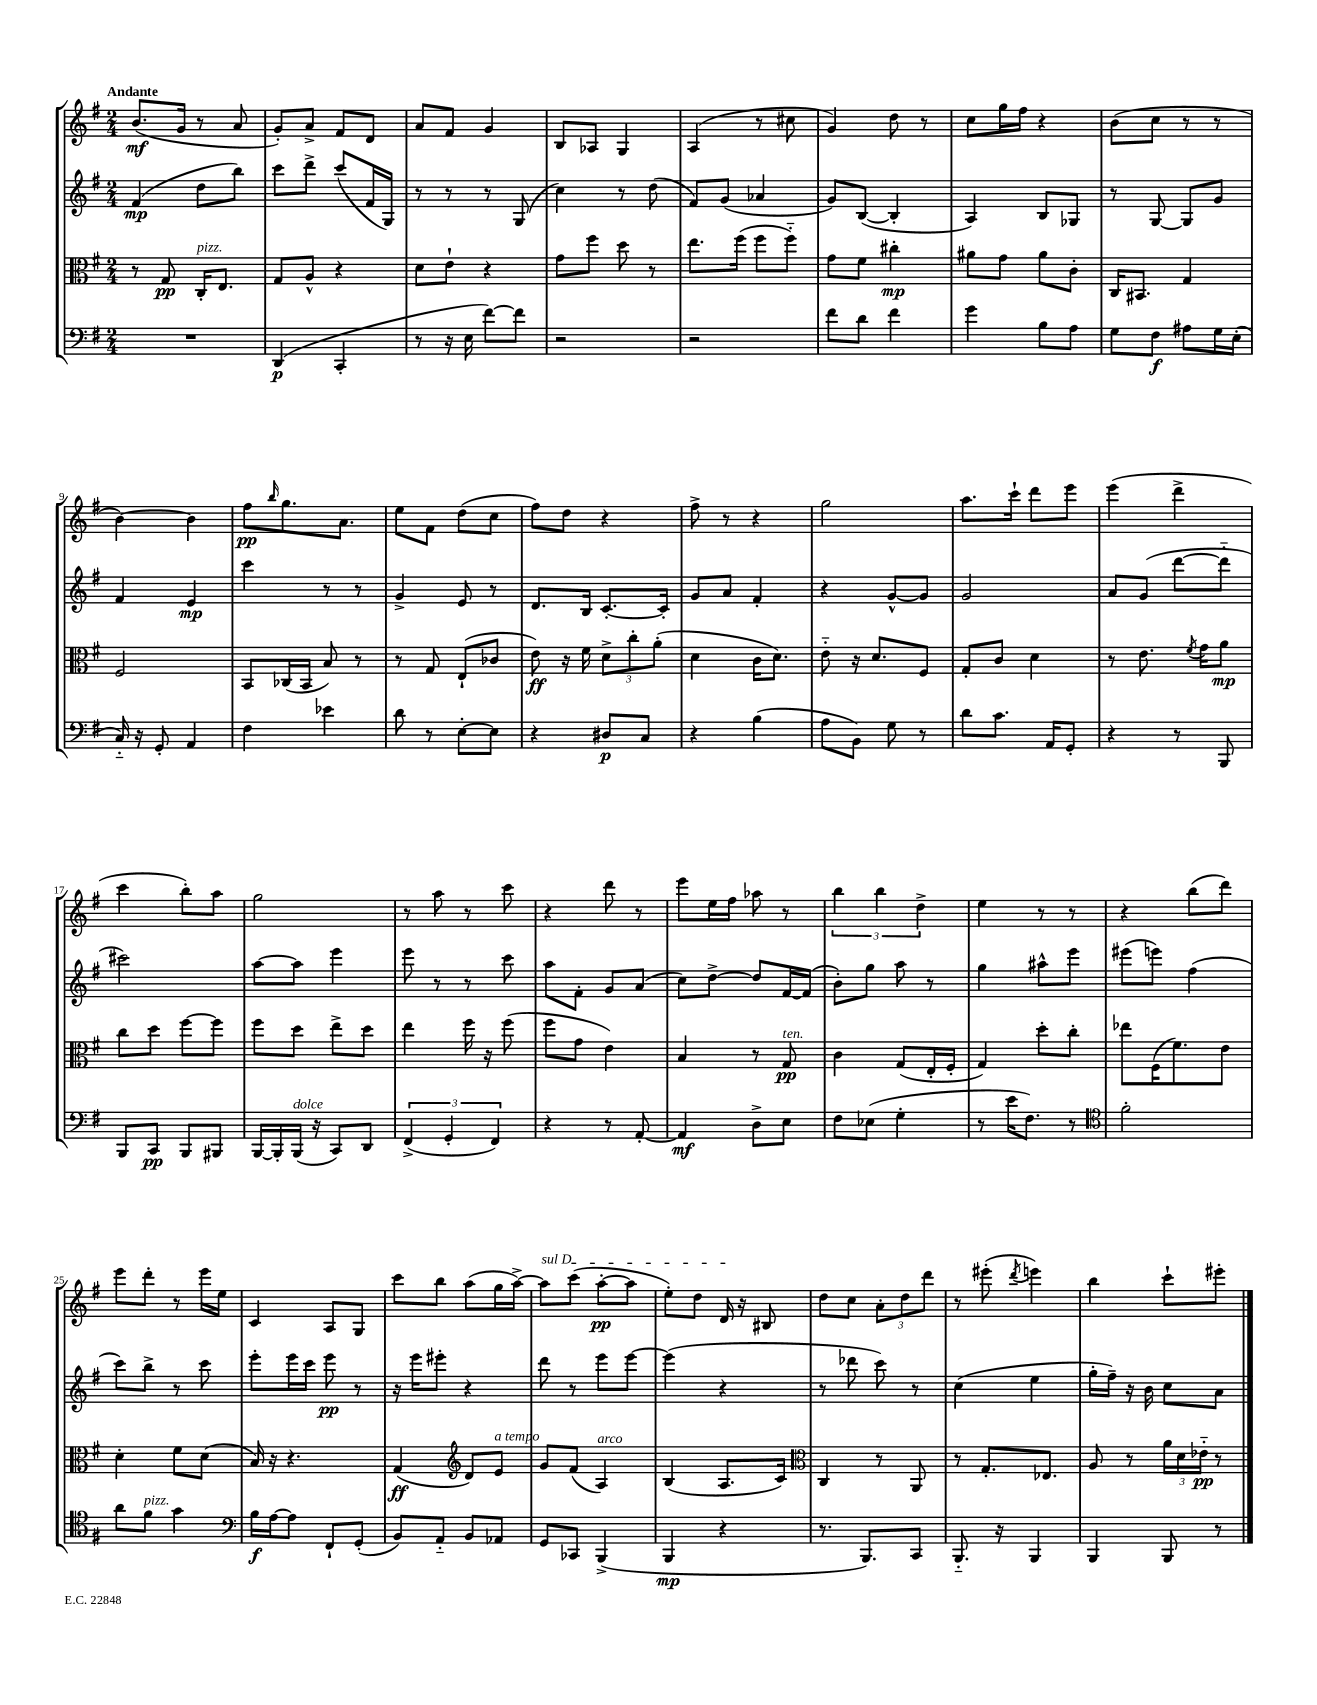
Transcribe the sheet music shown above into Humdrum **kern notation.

**kern	**dynam	**kern	**dynam	**kern	**dynam	**kern	**dynam
*part4	*part4	*part3	*part3	*part2	*part2	*part1	*part1
*staff4	*staff4	*staff3	*staff3	*staff2	*staff2	*staff1	*staff1
*clefF4	*	*clefC3	*	*clefG2	*	*clefG2	*
*k[f#]	*	*k[f#]	*	*k[f#]	*	*k[f#]	*
*M2/4	*	*M2/4	*	*M2/4	*	*M2/4	*
=1	=1	=1	=1	=1	=1	=1	=1
!	!	!	!	!	!	!LO:TX:a:B:t=Andante	!
2r	.	8r	.	(4f#/	mp	(8.b/L	mf
.	.	8G/	pp	.	.	.	.
.	.	.	.	.	.	16g/Jk	.
!	!	!LO:TX:a:i:t=pizz.	!	!	!	!	!
.	.	16C'/KL	.	8dd\L	.	8r	.
.	.	8.E/J	.	.	.	.	.
.	.	.	.	8bb\J)	.	8a/	.
=2	=2	=2	=2	=2	=2	=2	=2
(4DD/	p	8G/L	.	8ccc\L	.	8g'/L)	.
.	.	8A^^/J	.	8ddd^\J	.	8a^/J	.
4CC'/	.	4r	.	(8ccc/L	.	8f#/L	.
.	.	.	.	16f#/L	.	8d/J	.
.	.	.	.	16G/JJ)	.	.	.
=3	=3	=3	=3	=3	=3	=3	=3
8r	.	8d\L	.	8r	.	8a/L	.
16r	.	8e`\J	.	8r	.	8f#/J	.
16E\	.	.	.	.	.	.	.
[8f#\L)	.	4r	.	8r	.	4g/	.
8f#\J]	.	.	.	(8G/	.	.	.
=4	=4	=4	=4	=4	=4	=4	=4
2r	.	8g\L	.	4cc\)	.	8B/L	.
.	.	8ff#\J	.	.	.	8A-X/J	.
.	.	8dd\	.	8r	.	4G/	.
.	.	8r	.	(8dd\	.	.	.
=5	=5	=5	=5	=5	=5	=5	=5
2r	.	8.ee\L	.	8f#/L)	.	(4A/	.
.	.	.	.	(8g/J	.	.	.
.	.	(16ff#\Jk	.	.	.	.	.
.	.	8ff#\L	.	4a-X/	.	8r	.
.	.	8ff#\J)	.	.	.	8cc#X\	.
=6	=6	=6	=6	=6	=6	=6	=6
8f#\L	.	8g\L	.	8g/L)	.	4g/)	.
8d\J	.	8f#\J	.	([8B/J	.	.	.
4f#\	.	4cc#X'\	mp	4B'/]	.	8dd\	.
.	.	.	.	.	.	8r	.
=7	=7	=7	=7	=7	=7	=7	=7
4g\	.	8a#X\L	.	4A/)	.	8cc\L	.
.	.	8g\J	.	.	.	16gg\L	.
.	.	.	.	.	.	16ff#\JJ	.
8B\L	.	8a#\L	.	8B/L	.	4r	.
8A\J	.	8c'\J	.	8G-X/J	.	.	.
=8	=8	=8	=8	=8	=8	=8	=8
8G\L	.	16C/KL	.	8r	.	(8b\L	.
.	.	8.BB#X/J	.	.	.	.	.
8F#\J	f	.	.	[8G/	.	8cc\J	.
8A#X\L	.	4G/	.	8G/L]	.	8r	.
16G\L	.	.	.	8g/J	.	8r	.
(16E'\JJ	.	.	.	.	.	.	.
!!LO:LB:g=z
=9	=9	=9	=9	=9	=9	=9	=9
16C/)	.	2F#/	.	4f#/	.	[4b\)	.
16r	.	.	.	.	.	.	.
8GG'/	.	.	.	.	.	.	.
4AA/	.	.	.	4e/	mp	4b\]	.
=10	=10	=10	=10	=10	=10	=10	=10
4F#\	.	8BB/L	.	4ccc\	.	8ff#\L	pp
.	.	.	.	.	.	16qqbb/	.
.	.	(16C-X/L	.	.	.	8.gg\	.
.	.	16BB/JJ	.	.	.	.	.
4e-X\	.	8B/)	.	8r	.	.	.
.	.	.	.	.	.	8.a\J	.
.	.	8r	.	8r	.	.	.
=11	=11	=11	=11	=11	=11	=11	=11
8d\	.	8r	.	4g^/	.	8ee\L	.
8r	.	8G/	.	.	.	8f#\J	.
[8E'\L	.	(8E`/L	.	8e/	.	(8dd\L	.
8E\J]	.	8c-X/J	.	8r	.	8cc\J	.
=12	=12	=12	=12	=12	=12	=12	=12
4r	.	8e\)	ff	8.d/L	.	8ff#\L)	.
.	.	16r	.	.	.	8dd\J	.
.	.	16f#\	.	16B/Jk	.	.	.
8D#X/L	p	12d^\L	.	[8.c'/L	.	4r	.
.	.	12cc'\	.	.	.	.	.
8C/J	.	.	.	.	.	.	.
.	.	(12a'\J	.	.	.	.	.
.	.	.	.	16c'/Jk]	.	.	.
=13	=13	=13	=13	=13	=13	=13	=13
4r	.	4d\	.	8g/L	.	8ff#^\	.
.	.	.	.	8a/J	.	8r	.
(4B\	.	16c\KL	.	4f#'/	.	4r	.
.	.	8.d\J)	.	.	.	.	.
=14	=14	=14	=14	=14	=14	=14	=14
8A\L	.	8e\	.	4r	.	2gg\	.
8BB\J)	.	16r	.	.	.	.	.
.	.	8.d/L	.	.	.	.	.
8G\	.	.	.	[8g^^/L	.	.	.
8r	.	8F#/J	.	8g/J]	.	.	.
=15	=15	=15	=15	=15	=15	=15	=15
8d\L	.	8G'/L	.	2g/	.	8.aa\L	.
8.c\J	.	8c/J	.	.	.	.	.
.	.	.	.	.	.	16ccc`\Jk	.
.	.	4d\	.	.	.	8ddd\L	.
16AA/KL	.	.	.	.	.	.	.
8GG'/J	.	.	.	.	.	8eee\J	.
=16	=16	=16	=16	=16	=16	=16	=16
4r	.	8r	.	8a/L	.	(4eee\	.
.	.	8.e\	.	(8g/J	.	.	.
8r	.	.	.	[8ddd\L	.	4ddd^\	.
.	.	8qf#/	.	.	.	.	.
.	.	16g\KL	.	.	.	.	.
8BBB/	.	8a\J	mp	8ddd\J]	.	.	.
!!LO:LB:g=z
=17	=17	=17	=17	=17	=17	=17	=17
8BBB/L	.	8cc\L	.	2ccc#X\)	.	4ccc\	.
8CC/J	pp	8dd\J	.	.	.	.	.
8BBB/L	.	[8ff#\L	.	.	.	8bb'\L)	.
8BBB#X/J	.	8ff#\J]	.	.	.	8aa\J	.
=18	=18	=18	=18	=18	=18	=18	=18
[16BBB/LL	.	8ff#\L	.	[8aa\L	.	2gg\	.
16BBB'/]	.	.	.	.	.	.	.
!LO:TX:a:i:t=dolce	!	!	!	!	!	!	!
(16BBB/JJ	.	8dd\J	.	8aa\J]	.	.	.
16r	.	.	.	.	.	.	.
8CC/L)	.	8ee^\L	.	4eee\	.	.	.
8DD/J	.	8dd\J	.	.	.	.	.
=19	=19	=19	=19	=19	=19	=19	=19
(6FF#^/	.	4ee\	.	8eee\	.	8r	.
.	.	.	.	8r	.	8aa\	.
6GG'/	.	.	.	.	.	.	.
.	.	16ff#\	.	8r	.	8r	.
.	.	16r	.	.	.	.	.
6FF#/)	.	.	.	.	.	.	.
.	.	(8ff#\	.	8ccc\	.	8ccc\	.
=20	=20	=20	=20	=20	=20	=20	=20
4r	.	8ff#\L	.	8aa\L	.	4r	.
.	.	8g\J	.	8f#'\J	.	.	.
8r	.	4e\)	.	8g/L	.	8ddd\	.
[8AA'/	.	.	.	(8a/J	.	8r	.
=21	=21	=21	=21	=21	=21	=21	=21
4AA/]	mf	4B/	.	8cc\L)	.	8eee\L	.
.	.	.	.	[8dd^\J	.	16ee\L	.
.	.	.	.	.	.	16ff#\JJ	.
8D^\L	.	8r	.	8dd/L]	.	8aa-X\	.
!	!	!LO:TX:a:i:t=ten.	!	!	!	!	!
8E\J	.	8G/	pp	[16f#/L	.	8r	.
.	.	.	.	(16f#/JJ]	.	.	.
=22	=22	=22	=22	=22	=22	=22	=22
8F#\L	.	4c\	.	8b'\L)	.	6bb\	.
(8E-X\J	.	.	.	8gg\J	.	.	.
.	.	.	.	.	.	6bb\	.
4G'\	.	(8G/L	.	8aa\	.	.	.
.	.	.	.	.	.	6dd^\	.
.	.	16E'/L	.	8r	.	.	.
.	.	16F#'/JJ	.	.	.	.	.
=23	=23	=23	=23	=23	=23	=23	=23
8r	.	4G/)	.	4gg\	.	4ee\	.
16e\KL	.	.	.	.	.	.	.
8.F#\J)	.	.	.	.	.	.	.
.	.	8dd'\L	.	8aa#X^^\L	.	8r	.
8r	.	8cc'\J	.	8eee\J	.	8r	.
=24	=24	=24	=24	=24	=24	=24	=24
*clefC4	*	*	*	*	*	*	*
2f#'\	.	8ee-X\L	.	(8eee#X\L	.	4r	.
.	.	(16F#\K	.	8eeen\J)	.	.	.
.	.	8.f#\)	.	.	.	.	.
.	.	.	.	(4ff#\	.	(8bb\L	.
.	.	8e\J	.	.	.	8ddd\J)	.
!!LO:LB:g=z
=25	=25	=25	=25	=25	=25	=25	=25
8a\L	.	4d'\	.	8ccc\L)	.	8eee\L	.
!LO:TX:a:i:t=pizz.	!	!	!	!	!	!	!
8f#\J	.	.	.	8bb^\J	.	8ddd'\J	.
4g\	.	8f#\L	.	8r	.	8r	.
.	.	(8d\J	.	8ccc\	.	16eee\LL	.
.	.	.	.	.	.	16ee\JJ	.
=26	=26	=26	=26	=26	=26	=26	=26
*clefF4	*	*	*	*	*	*	*
16B\LL	f	16B/)	.	8eee'\L	.	4c/	.
[16A\J	.	16r	.	.	.	.	.
8A\J]	.	4.r	.	16eee\L	.	.	.
.	.	.	.	16ccc\JJ	.	.	.
8FF#`/L	.	.	.	8eee\	pp	8A/L	.
(8GG'/J	.	.	.	8r	.	8G/J	.
=27	=27	=27	=27	=27	=27	=27	=27
8BB/L)	.	(4G/	ff	16r	.	8ccc\L	.
.	.	.	.	16eee\KL	.	.	.
8AA/J	.	.	.	8eee#X'\J	.	8bb\J	.
*	*	*clefG2	*	*	*	*	*
8BB/L	.	8d/L)	.	4r	.	(8aa\L	.
!	!	!LO:TX:a:i:t=a tempo	!	!	!	!	!
8AA-X/J	.	8e/J	.	.	.	16gg\L	.
.	.	.	.	.	.	[16aa^\JJ)	.
=28	=28	=28	=28	=28	=28	=28	=28
!	!	!	!	!	!	!LO:TX:a:i:t=sul D	!
8GG/L	.	8g/L	.	8ddd\	.	8aa\L]	.
8CC-X/J	.	(8f#/J	.	8r	.	(8ccc\J	.
!	!	!LO:TX:a:i:t=arco	!	!	!	!	!
(4BBB^/	.	4A/)	.	8eee\L	.	[8aa'\L	pp
.	.	.	.	[8eee\J	.	8aa\J]	.
=29	=29	=29	=29	=29	=29	=29	=29
4BBB/	mp	(4B/	.	(4eee\]	.	8ee'\L)	.
.	.	.	.	.	.	8dd\J	.
4r	.	8.A/L	.	4r	.	16d/	.
.	.	.	.	.	.	16r	.
.	.	.	.	.	.	8B#X/	.
.	.	16c/Jk)	.	.	.	.	.
=30	=30	=30	=30	=30	=30	=30	=30
*	*	*clefC3	*	*	*	*	*
8.r	.	4C/	.	8r	.	8dd\L	.
.	.	.	.	8ddd-X\	.	8cc\J	.
8.BBB/L)	.	.	.	.	.	.	.
.	.	8r	.	8ccc\)	.	12a'\L	.
.	.	.	.	.	.	12dd\	.
8CC/J	.	8AA/	.	8r	.	.	.
.	.	.	.	.	.	12ddd\J	.
=31	=31	=31	=31	=31	=31	=31	=31
8.BBB/	.	8r	.	(4cc\	.	8r	.
.	.	8.G'/L	.	.	.	(8eee#X'\	.
16r	.	.	.	.	.	.	.
.	.	.	.	.	.	8qddd/	.
4BBB/	.	.	.	4ee\	.	4eeen\)	.
.	.	8.E-X/J	.	.	.	.	.
=32	=32	=32	=32	=32	=32	=32	=32
4BBB/	.	8A/	.	16gg'\LL	.	4bb\	.
.	.	.	.	16ff#~\JJ)	.	.	.
.	.	8r	.	16r	.	.	.
.	.	.	.	16b\	.	.	.
8BBB/	.	24a\LL	.	8cc\L	.	8ccc`\L	.
.	.	24d\	.	.	.	.	.
.	.	24e-X\JJ	pp	.	.	.	.
8r	.	8r	.	8a\J	.	8eee#X'\J	.
==	==	==	==	==	==	==	==
*-	*-	*-	*-	*-	*-	*-	*-
